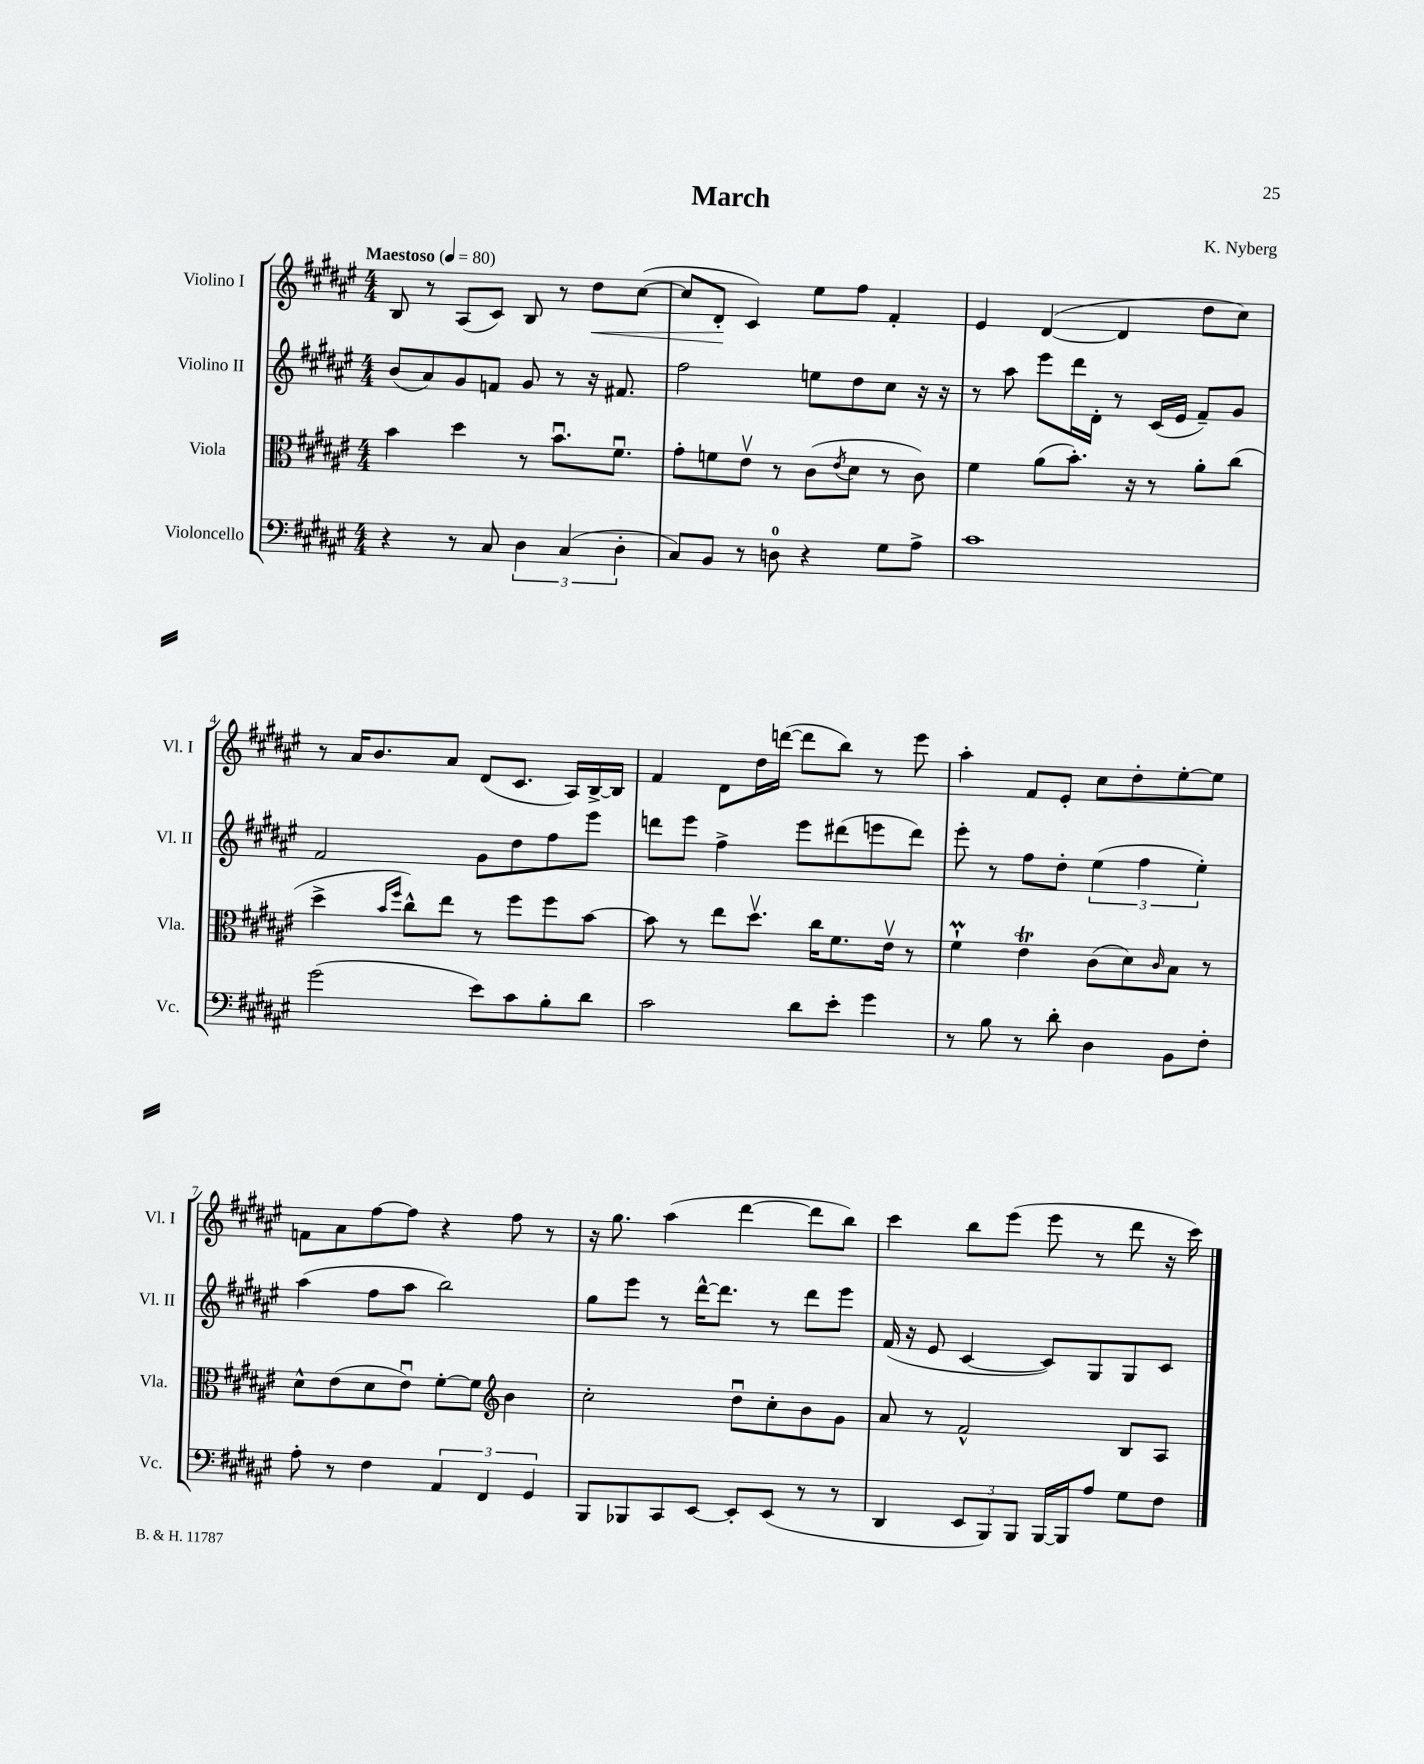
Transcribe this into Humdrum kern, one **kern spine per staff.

**kern	**kern	**kern	**kern
*staff4	*staff3	*staff2	*staff1
*clefF4	*clefC3	*clefG2	*clefG2
*k[f#c#g#d#a#e#]	*k[f#c#g#d#a#e#]	*k[f#c#g#d#a#e#]	*k[f#c#g#d#a#e#]
*M4/4	*M4/4	*M4/4	*M4/4
*MM80	*MM80	*MM80	*MM80
4r	4b	(8b	8B
.	.	8a#)	8r
8r	4dd#	8g#	(8A#
8C#	.	8f	8c#)
6D#	8r	8g#	8B
.	8.bu	8r	8r
(6C#	.	.	.
.	.	16r	8dd#
.	8.f#u	8.f#	.
6D#'	.	.	.
.	.	.	([8cc#
=	=	=	=
8C#)	8g#'	2ff#	8cc#]
8BB	8f	.	8d#'
8r	8e#v	.	4c#)
8D	8r	.	.
4r	(8c#	8ee	8ee#
.	8qe#	.	.
.	8d#	8dd#	8ff#
8G#	8r	8cc#	4f#'
8A#^	8c#)	16r	.
.	.	16r	.
=	=	=	=
1c#	4f#	8r	4e#
.	.	8aa#	.
.	(8a#	8eee#	([4d#
.	8.b')	16ddd#	.
.	.	16d#'	.
.	.	8r	4d#]
.	16r	.	.
.	8r	(16c#	.
.	.	16e#	.
.	8a#'	8f#~)	8dd#
.	(8cc#	8g#	8cc#)
=	=	=	=
(2g#	4dd#^	2f#	8r
.	.	.	16a#
.	.	.	8.b
.	16qqb	.	.
.	16qqff#	.	.
.	8cc#^^)	.	.
.	8ee#	.	8a#
8e#)	8r	8g#	(8d#
8c#	8ff#	8dd#	8.c#
8B'	8ff#	8ff#	.
.	.	.	16A#)
8d#	[8b	8eee#	[16B^
.	.	.	16B]
=	=	=	=
2c#	8b]	8ddd	4f#
.	8r	8eee#	.
.	8ee#	4ff#^	8d#
.	8.dd#v	.	16dd#
.	.	.	([16ddd
8d#	.	8eee#	8ddd]
.	16cc#	.	.
8e#'	8.f#	(8ddd#	8bb)
4g#	.	8eee	8r
.	16e#v	.	.
.	8r	8ddd#)	8eee#
=	=	=	=
8r	4f#`	8eee#'	4aa#'
8B	.	8r	.
8r	4e#	8ff#	8f#
8d#'	.	8dd#'	8e#'
4D#	(8c#	(6ee#	8cc#
.	8d#)	.	8dd#'
.	.	6ff#	.
.	16qqc#	.	.
8BB	8B	.	[8ee#'
.	.	6ee#')	.
8F#'	8r	.	8ee#]
=	=	=	=
8A#'	8d#^^	(4aa#	8f
8r	(8e#	.	8a#
4F#	8d#	8ff#	[8ff#
.	8e#u)	8aa#	8ff#]
6AA#	[8f#'	2bb)	4r
.	8f#]	.	.
6FF#	.	.	.
*	*clefG2	*	*
.	4b	.	8ff#
6GG#	.	.	.
.	.	.	8r
=	=	=	=
8BBB	2cc#'	8gg#	16r
.	.	.	8.gg#
8BBB-	.	8eee#	.
8CC#	.	8r	(4aa#
[8EE#	.	[16ddd#^^	.
.	.	8.ddd#]	.
8EE#']	8dd#u	.	[4ddd#
(8EE#	8cc#'	8r	.
8r	8b	8ddd#	8ddd#]
8r	8g#	8eee#	8bb)
=	=	=	=
4DD#	8a#	(16f#	4ccc#
.	.	16r	.
.	8r	8e#	.
12EE#	2f#^^	[4c#	8bb
12BBB)	.	.	.
.	.	.	(8eee#
12BBB	.	.	.
[16BBB	.	8c#])	8eee#
16BBB]	.	.	.
8A#	.	8G#	8r
8G#	8B	8G#	8ddd#
8F#	8A#	8c#	16r
.	.	.	16ccc#)
==	==	==	==
*-	*-	*-	*-
